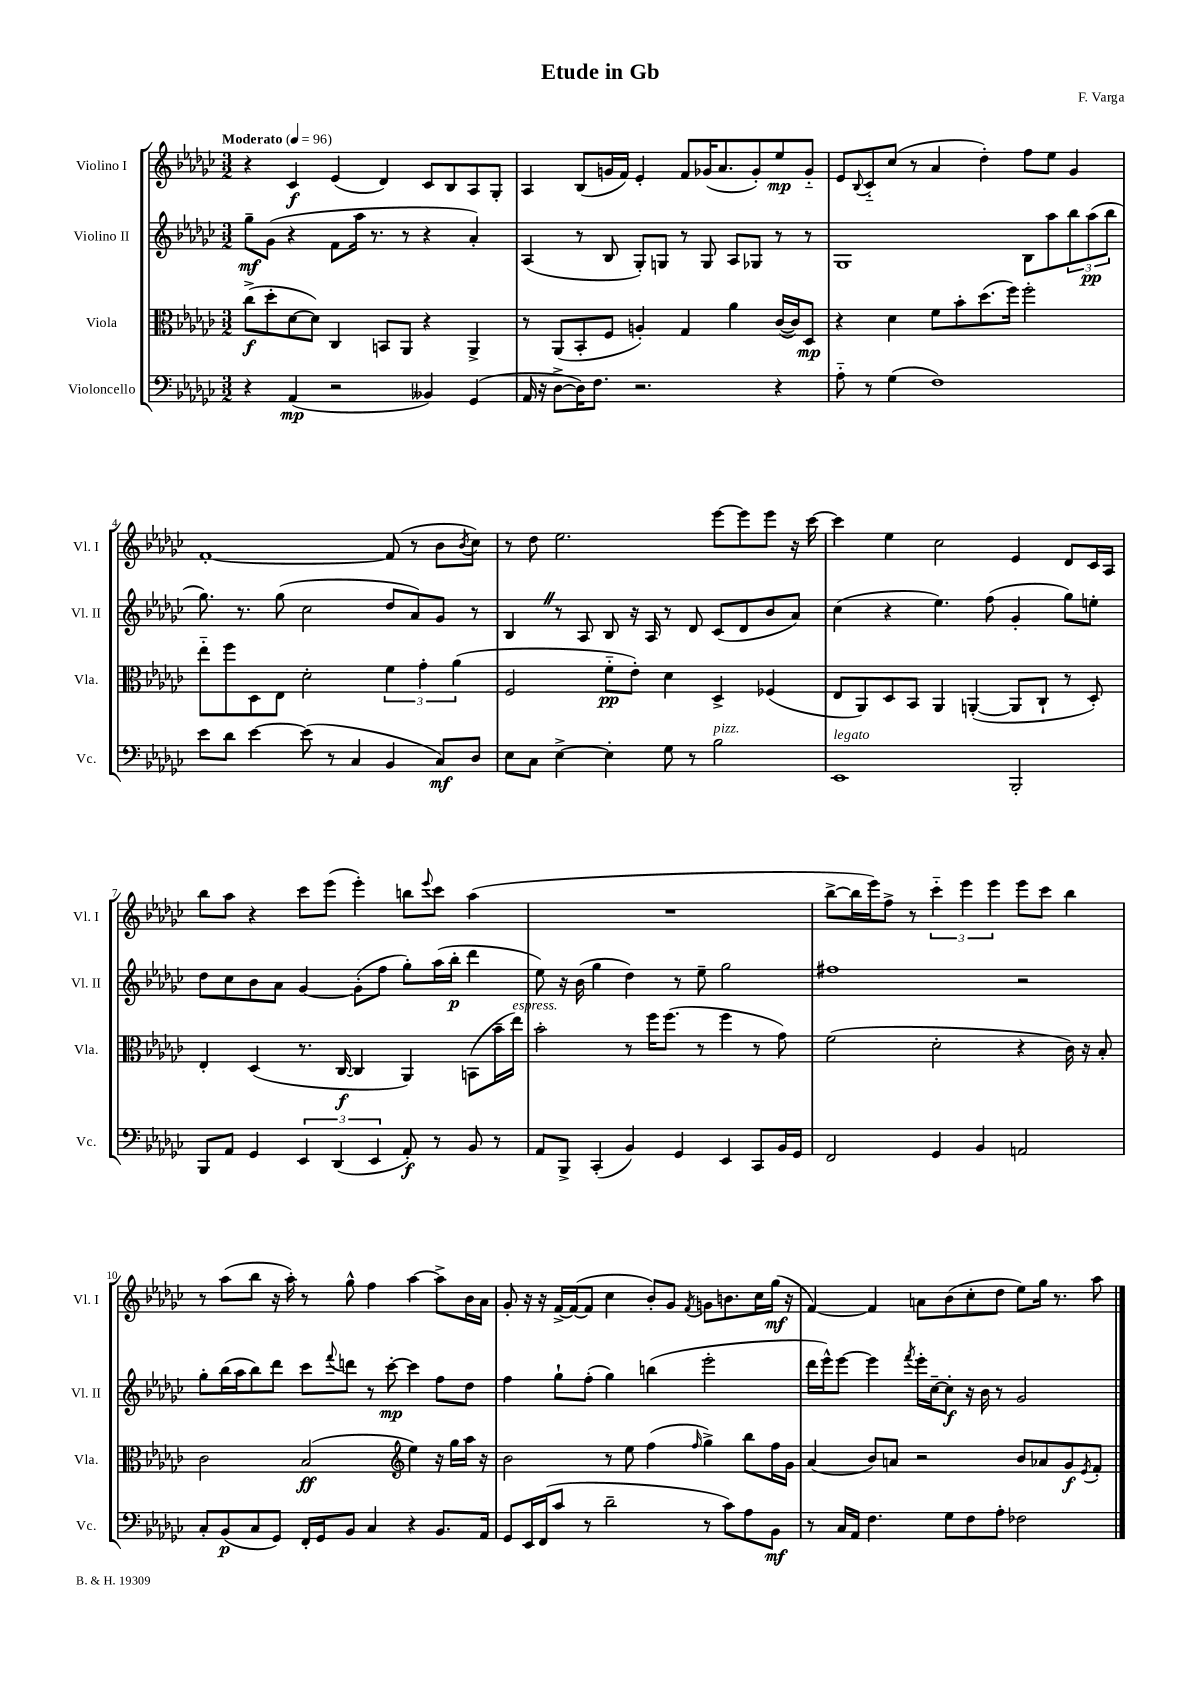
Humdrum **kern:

**kern	**kern	**kern	**kern
*staff4	*staff3	*staff2	*staff1
*clefF4	*clefC3	*clefG2	*clefG2
*k[b-e-a-d-g-c-]	*k[b-e-a-d-g-c-]	*k[b-e-a-d-g-c-]	*k[b-e-a-d-g-c-]
*M3/2	*M3/2	*M3/2	*M3/2
*MM96	*MM96	*MM96	*MM96
4r	(8cc-^	8gg-~	4r
.	8dd-'	(8g-	.
(4AA-	[8d-	4r	4c-
.	8d-])	.	.
2r	4C-	8f	(4e-
.	.	16aa-	.
.	.	8.r	.
.	8BB	.	4d-)
.	8AA-	8r	.
4BB--)	4r	4r	8c-
.	.	.	8B-
(4GG-	4AA-^	4a-')	8A-
.	.	.	8G-'
=	=	=	=
16AA-	8r	(4A-	4A-
16r	.	.	.
[8D-^	(8AA-	.	.
16D-])	8BB-'	8r	(8B-
8.F	.	.	.
.	8F	8B-	16g
.	.	.	16f)
2.r	4A')	8G-')	4e-'
.	.	8G	.
.	4G-	8r	8f
.	.	8G	(16g-
.	.	.	8.a-
.	4a-	8A-	.
.	.	8G-	8g-')
4r	([16c-	8r	8ee-
.	16c-])	.	.
.	8D-	8r	8g-'~
=	=	=	=
8A-'~	4r	1G-	8e-
.	.	.	8qqB-
8r	.	.	8c-'~
(4G-	4d-	.	(8cc-
.	.	.	8r
1F)	8f	.	4a-
.	8b-'	.	.
.	(8.dd-	.	4dd-')
.	16ff)	.	.
.	2ff'	8B-	8ff
.	.	8aa-	8ee-
.	.	12bb-	4g-
.	.	(12aa-	.
.	.	12bb-	.
=	=	=	=
8e-	8ee-'~	8.gg-)	[1f'
8d-	8ff	.	.
.	.	8.r	.
[4e-	8D-	.	.
.	8E-	(8gg-	.
(8e-]	2d-'	2cc-	.
8r	.	.	.
4C-	.	.	.
4BB-	6f	8dd-	(8f]
.	.	8a-)	8r
.	6g-'	.	.
8C-)	.	8g-	8b-
.	(6a-	.	.
.	.	.	8qb-
8D-	.	8r	8cc-)
=	=	=	=
8E-	2F	4B-	8r
8C-	.	.	8dd-
[4E-^	.	8r	2.ee-
.	.	8A-	.
4E-']	8f'~	8B-	.
.	8e-')	16r	.
.	.	16A-	.
8G-	4d-	8r	.
8r	.	8d-	.
2B-	4D-^	(8c-	[8eee-
.	.	8d-	8eee-]
.	(4F-	8b-	8eee-
.	.	8a-)	16r
.	.	.	[16ccc-
=	=	=	=
1EE-	8E-	(4cc-	4ccc-]
.	8AA-)	.	.
.	8D-	4r	4ee-
.	8BB-	.	.
.	4AA-	4.ee-)	2cc-
.	([4AA'	.	.
.	.	(8ff	.
2BBB-'	8AA]	4g-'	4e-
.	8C-`	.	.
.	8r	8gg-)	8d-
.	8D-')	8ee'	16c-
.	.	.	16A-
=	=	=	=
8BBB-	4E-'	8dd-	8bb-
8AA-	.	8cc-	8aa-
4GG-	(4D-	8b-	4r
.	.	8a-	.
6EE-	8.r	[4g-	8ccc-
.	.	.	(8eee-
(6DD-	.	.	.
.	[16C-	.	.
.	4C-]	(8g-']	4eee-')
6EE-	.	.	.
.	.	8ff	.
8AA-')	4AA-)	8gg-')	8bb
.	.	.	8qqeee-
8r	.	(16aa-	8ccc-
.	.	16bb-'	.
8BB-	(8BB	4ddd-	(4aa-
8r	16b-~	.	.
.	16ee-)	.	.
=	=	=	=
8AA-	2b-'	8ee-)	1.r
8BBB-^	.	16r	.
.	.	(16b-	.
(4CC-'	.	4gg-	.
4BB-)	8r	4dd-)	.
.	16ff	.	.
.	(8.ff	.	.
4GG-	.	8r	.
.	8r	8ee-~	.
4EE-	4ff	2gg-	.
8CC-	8r	.	.
16BB-	8g-)	.	.
16GG-	.	.	.
=	=	=	=
2FF	(2f	1ff#	[8bb-^
.	.	.	16bb-]
.	.	.	16eee-)
.	.	.	8ff^
.	.	.	8r
4GG-	2d-'	.	6ccc-'~
.	.	.	6eee-
4BB-	.	.	.
.	.	.	6eee-
2AA	4r	2r	8eee-
.	.	.	8ccc-
.	16c-)	.	4bb-
.	16r	.	.
.	8B-'	.	.
=	=	=	=
8C-'	2c-	8gg-'	8r
(8BB-	.	(16bb-	(8aa-
.	.	16aa-	.
8C-	.	8bb-)	8bb-
8GG-)	.	8ddd-	16r
.	.	.	16aa-')
16FF'	(2B-	8ccc-	8r
16GG-	.	.	.
.	.	8qqfff	.
8BB-	.	8ddd	8gg-^^
4C-	.	8r	4ff
.	.	[8ccc-'	.
*	*clefG2	*	*
4r	4ee-)	4ccc-]	[4aa-
8.BB-	16r	8ff	8aa-^]
.	16gg-	.	.
.	16aa-	8dd-	16b-
16AA-	16r	.	16a-
=	=	=	=
8GG-	2b-	4ff	8g-'
16EE-	.	.	16r
(16FF	.	.	16r
8c-	.	8gg-`	[16f^
.	.	.	(16f_
8r	.	(8ff'	8f]
2d-~	8r	4gg-)	4cc-
.	8ee-	.	.
.	(4ff	(4bb	8b-')
.	.	.	8g-
.	16qqff	.	8qf
8r	4gg-^)	2eee-'	8g
8c-)	.	.	8.b
8A-	8bb-	.	.
.	.	.	16cc-
8BB-	16ff	.	(16gg-
.	16g-	.	16r
=	=	=	=
8r	(4a-	16ddd-	[4f)
.	.	16eee-^^)	.
16C-	.	[8eee-	.
16AA-	.	.	.
4.F	8b-)	4eee-]	4f]
.	8a	.	.
.	.	8qfff	.
.	2r	16eee-'	8a
.	.	[16cc-~	.
8G-	.	8cc-']	(8b-
8F	.	16r	8cc-'
.	.	16b-	.
8A-'	.	8r	8dd-
2F-	8b-	2g-	8ee-)
.	8a-	.	16gg-
.	.	.	8.r
.	8g-	.	.
.	8qe-	.	.
.	8f'	.	8aa-
==	==	==	==
*-	*-	*-	*-
